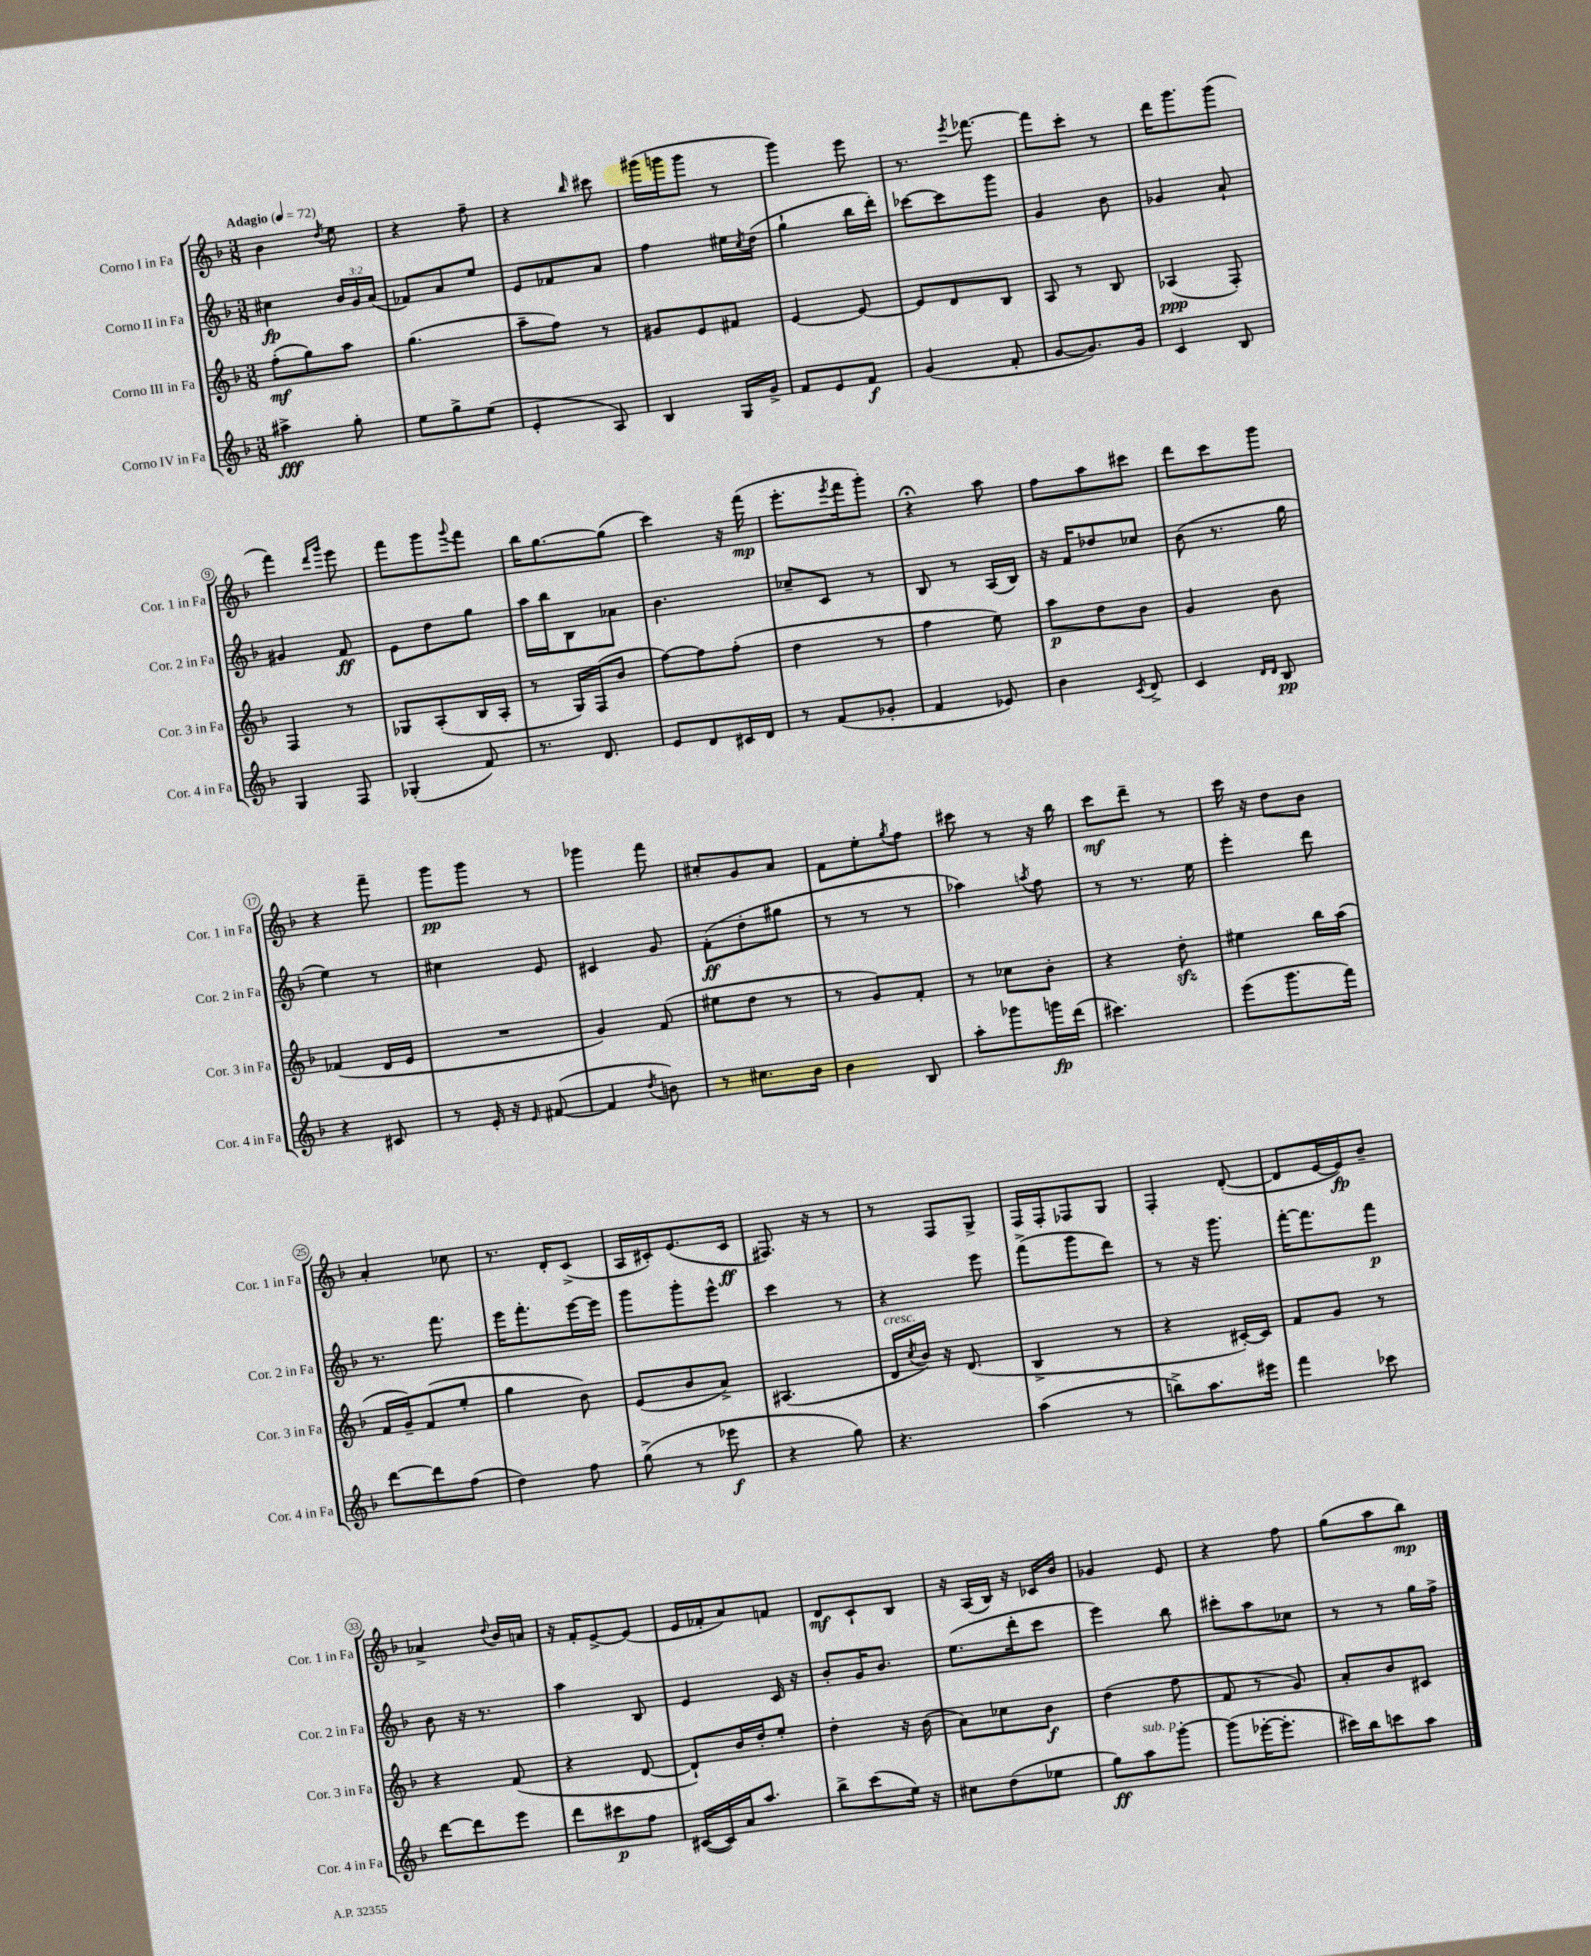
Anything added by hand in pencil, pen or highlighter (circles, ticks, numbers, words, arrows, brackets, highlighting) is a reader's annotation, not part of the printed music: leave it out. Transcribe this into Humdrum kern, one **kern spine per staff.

**kern	**dynam	**kern	**dynam	**kern	**dynam	**kern	**dynam
*part4	*part4	*part3	*part3	*part2	*part2	*part1	*part1
*staff4	*staff4	*staff3	*staff3	*staff2	*staff2	*staff1	*staff1
*I"Corno IV in Fa	*	*I"Corno III in Fa	*	*I"Corno II in Fa	*	*I"Corno I in Fa	*
*I'Cor. 4 in Fa	*	*I'Cor. 3 in Fa	*	*I'Cor. 2 in Fa	*	*I'Cor. 1 in Fa	*
*clefG2	*	*clefG2	*	*clefG2	*	*clefG2	*
*k[b-]	*	*k[b-]	*	*k[b-]	*	*k[b-]	*
*M3/8	*	*M3/8	*	*M3/8	*	*M3/8	*
*MM72	*	*MM72	*	*MM72	*	*MM72	*
=1	=1	=1	=1	=1	=1	=1	=1
!	!	!	!	!	!	!LO:TX:a:B:t=Adagio	!
4aa#X^\	fff	(8ff'\L	mf	4cc#X\	fp	4b-\	.
.	.	8gg\)	.	.	.	.	.
.	.	.	.	.	.	8qdd/	.
8gg'\	.	8aa\J	.	24b-/LL	.	8ee\	.
.	.	.	.	24g/	.	.	.
.	.	.	.	(24a/JJ	.	.	.
=2	=2	=2	=2	=2	=2	=2	=2
8ee\L	.	(4.gg\	.	8f-X/L)	.	4r	.
8gg^\	.	.	.	8a/	.	.	.
(8ee\J	.	.	.	8ee/J	.	8ff~\	.
=3	=3	=3	=3	=3	=3	=3	=3
4e'/	.	8aa~\L	.	8e/L	.	4r	.
.	.	8ff\J)	.	8f-X/	.	.	.
.	.	.	.	.	.	16qqbb-/	.
8A/)	.	8r	.	8a/J	.	8ccc#X\	.
=4	=4	=4	=4	=4	=4	=4	=4
4B-/	.	8g#X/L	.	4ff\	.	(16ggg#X\LL	.
.	.	.	.	.	.	16gggn\J	.
.	.	8e/	.	.	.	8ggg\J	.
16G/LL	.	8f#X/J	.	16ee#X\LL	.	8r	.
.	.	.	.	8qcc/	.	.	.
16g^/JJ	.	.	.	(16dd\JJ	.	.	.
=5	=5	=5	=5	=5	=5	=5	=5
8f/L	.	[4e/	.	4gg`\	.	4ggg\)	.
8e/	.	.	.	.	.	.	.
8f/J	f	8e/_	.	16bb-\LL	.	8eee\	.
.	.	.	.	16ddd'\JJ)	.	.	.
=6	=6	=6	=6	=6	=6	=6	=6
(4g/	.	8e/L]	.	[8ccc-X\L	.	8.r	.
.	.	8d/	.	8ccc-\]	.	.	.
.	.	.	.	.	.	8qeee/	.
.	.	.	.	.	.	[8.fff-X\	.
8f'/	.	8B-/J	.	8ggg\J	.	.	.
=7	=7	=7	=7	=7	=7	=7	=7
[8g/L	.	8A/	.	4g/	.	8fff-\L]	.
8.g/])	.	8r	.	.	.	8ccc'\J	.
.	.	8B-/	.	8b-\	.	8r	.
16g/Jk	.	.	.	.	.	.	.
=8	=8	=8	=8	=8	=8	=8	=8
4c/	.	(4A-X/	ppp	4g-X/	.	16ddd\KL	.
.	.	.	.	.	.	8.ggg\	.
8B-/	.	8F'/)	.	8a`/	.	(8ggg\J	.
!!LO:LB:g=z
=9	=9	=9	=9	=9	=9	=9	=9
4G/	.	4F/	.	4g#X/	.	4fff\)	.
.	.	.	.	.	.	16qqddd/LL	.
.	.	.	.	.	.	16qqggg/JJ	.
8F/	.	8r	.	8f/	ff	8eee\	.
=10	=10	=10	=10	=10	=10	=10	=10
(4G-X'/	.	8G-X/L	.	8e\L	.	8fff\L	.
.	.	(8A'/	.	8dd\	.	8ggg\	.
.	.	.	.	.	.	8qqggg/	.
8f/)	.	16B-/L	.	8gg\J	.	8fff\J	.
.	.	16A'/JJ	.	.	.	.	.
=11	=11	=11	=11	=11	=11	=11	=11
8.r	.	8r	.	16aa\LL	.	16bb-\KL	.
.	.	.	.	16bb-\J	.	[8.gg\	.
.	.	16G/LL)	.	8B-\	.	.	.
8.d/	.	(16F/J	.	.	.	.	.
.	.	8b-/J	.	8a-X\J	.	(8gg\J]	.
=12	=12	=12	=12	=12	=12	=12	=12
8e/L	.	[8ff\L)	.	4.b-\	.	4ccc\)	.
8d/	.	8ff\]	.	.	.	.	.
16c#X/L	.	(8ff'\J	.	.	.	16r	.
16d/JJ	.	.	.	.	.	(16fff\	mp
=13	=13	=13	=13	=13	=13	=13	=13
8r	.	4dd\	.	8cc-X~/L	.	8.eee'\L	.
(8f/L	.	.	.	8c/J	.	.	.
.	.	.	.	.	.	8qeee/	.
.	.	.	.	.	.	16fff\k	.
8g-X'/J	.	8r	.	8r	.	8ggg'\J)	.
=14	=14	=14	=14	=14	=14	=14	=14
4f/	.	4ff\	.	8B-/	.	4r;<	.
.	.	.	.	8r	.	.	.
8e-X/)	.	8ee\)	.	(16A/LL	.	8aa\	.
.	.	.	.	16B-/JJ)	.	.	.
=15	=15	=15	=15	=15	=15	=15	=15
4b-\	.	8aa\L	p	16r	.	8ff\L	.
.	.	.	.	16f/KL	.	.	.
.	.	8dd\	.	8dd-X/	.	8aa\	.
8qc/	.	.	.	.	.	.	.
8d^/	.	8b-\J	.	8cc-X/J	.	8ccc#X\J	.
=16	=16	=16	=16	=16	=16	=16	=16
4c/	.	4g/	.	(8b-\	.	8ddd\L	.
.	.	.	.	8.r	.	8ccc\	.
16qqd/LL	.	.	.	.	.	.	.
16qqd/JJ	.	.	.	.	.	.	.
8B-/	pp	8b-\	.	.	.	8ggg\J	.
.	.	.	.	16gg\	.	.	.
!!LO:LB:g=z
=17	=17	=17	=17	=17	=17	=17	=17
4r	.	(4f-X/	.	4ee\)	.	4r	.
8c#X/	.	16d/LL	.	8r	.	8fff~\	.
.	.	16e/JJ	.	.	.	.	.
=18	=18	=18	=18	=18	=18	=18	=18
8r	.	4.r	.	4cc#X\	.	8ggg\L	pp
16e'/	.	.	.	.	.	8ggg\J	.
16r	.	.	.	.	.	.	.
16qqe/	.	.	.	.	.	.	.
([8f#X/	.	.	.	8e/	.	8r	.
=19	=19	=19	=19	=19	=19	=19	=19
4f#/]	.	4g/)	.	4c#X/	.	4ggg-X\	.
8qdd/	.	.	.	.	.	.	.
8bn\)	.	(8f/	.	8g/	.	8fff\	.
=20	=20	=20	=20	=20	=20	=20	=20
8r	.	8ee#X\L	.	(8f'\L	ff	8cc#X'/L	.
8.cc#X\L	.	8dd\J	.	8dd'\	.	8g/	.
.	.	8r	.	8gg#X\J	.	8a/J	.
16b-\Jk	.	.	.	.	.	.	.
=21	=21	=21	=21	=21	=21	=21	=21
4b-\	.	8r	.	8r	.	8f\L	.
.	.	8g/L)	.	8r	.	8ee'\	.
.	.	.	.	.	.	8qgg/	.
8B-/	.	8f'/J	.	8r	.	8ff\J	.
=22	=22	=22	=22	=22	=22	=22	=22
8aa'\L	.	8r	.	4aa-X\)	.	8ccc#X\	.
8ggg-X\	.	8cc-X\L	.	.	.	8r	.
.	.	.	.	8qaan/	.	.	.
16gggn\L	fp	8b-'\J	.	8ff\	.	16r	.
(16ddd\JJ	.	.	.	.	.	16bb-\	.
=23	=23	=23	=23	=23	=23	=23	=23
4.ccc#X\)	.	4r	.	8r	.	8ccc\L	mf
.	.	.	.	8.r	.	8ddd~\J	.
.	.	8ddzz'\	.	.	.	8r	.
.	.	.	.	16ee\	.	.	.
=24	=24	=24	=24	=24	=24	=24	=24
(8eee\L	.	4ee#X\	.	4eee'\	.	16ccc\	.
.	.	.	.	.	.	16r	.
8.ggg\	.	.	.	.	.	8dd\L	.
.	.	16bb-\LL	.	8ddd\	.	8b-\J	.
16fff\Jk)	.	(16aa\JJ	.	.	.	.	.
!!LO:LB:g=z
=25	=25	=25	=25	=25	=25	=25	=25
[8ddd\L	.	16f/LL	.	8.r	.	4a'/	.
.	.	16g~/J)	.	.	.	.	.
8ddd\]	.	(8f/	.	.	.	.	.
.	.	.	.	8.fff\	.	.	.
(8ff\J	.	8ee'/J	.	.	.	8cc-X\	.
=26	=26	=26	=26	=26	=26	=26	=26
4dd\)	.	4gg\	.	16eee\KL	.	8.r	.
.	.	.	.	8.fff'\	.	.	.
.	.	.	.	.	.	16d'/KL	.
8ff\	.	8b-\)	.	[16eee\L	.	(8c^/J	.
.	.	.	.	16eee\JJ]	.	.	.
=27	=27	=27	=27	=27	=27	=27	=27
(8gg^\	.	(8e/L	.	8ggg\L	.	16A/LL	.
.	.	.	.	.	.	16c#X'/J)	.
8r	.	8b-/	.	8ggg'\	.	(8.e/	.
8eee-X\	f	8a^/J)	.	8eee^^\J	.	.	.
.	.	.	.	.	.	16c#/Jk	ff
=28	=28	=28	=28	=28	=28	=28	=28
4r	.	(4.A#X/	.	4ccc\	.	8.F#X/)	.
.	.	.	.	.	.	16r	.
8gg\)	.	.	.	8r	.	8r	.
=29	=29	=29	=29	=29	=29	=29	=29
!	!	!LO:TX:a:i:t=cresc.	!	!	!	!	!
4.r	.	16d/LL	.	4r	.	8r	.
.	.	8qcc/	.	.	.	.	.
.	.	16b-/JJ)	.	.	.	.	.
.	.	16r	.	.	.	8F/L	.
.	.	(8.d/	.	.	.	.	.
.	.	.	.	8eee\	.	8G^/J	.
=30	=30	=30	=30	=30	=30	=30	=30
(4aa\	.	4B-^/	.	(8fff^\L	.	16F/LL	.
.	.	.	.	.	.	16F'/J	.
.	.	.	.	8ggg\	.	8F-X/	.
8r	.	8r	.	8ddd\J)	.	8G/J	.
=31	=31	=31	=31	=31	=31	=31	=31
8bbn^\L)	.	4r	.	8r	.	4F'/	.
8.aa\	.	.	.	16r	.	.	.
.	.	.	.	8.ggg\	.	.	.
.	.	[16c#X'/LL)	.	.	.	([8d'/	.
16eee#X\Jk	.	16c#/JJ]	.	.	.	.	.
=32	=32	=32	=32	=32	=32	=32	=32
4fff\	.	8f/L	.	[16fff'\KL	.	8d/L]	.
.	.	.	.	8.fff\]	.	.	.
.	.	8g/J	.	.	.	[16e/L	.
.	.	.	.	.	.	16e/J])	fp
8ccc-X\	.	8r	.	8fff\J	p	8b-~/J	.
!!LO:LB:g=z
=33	=33	=33	=33	=33	=33	=33	=33
[8ddd\L	.	4r	.	8b-\	.	4a-X^/	.
8ddd\]	.	.	.	16r	.	.	.
.	.	.	.	8.r	.	.	.
.	.	.	.	.	.	8qqdd/	.
8eee\J	.	(8f/	.	.	.	16b-/LL	.
.	.	.	.	.	.	16an/JJ	.
=34	=34	=34	=34	=34	=34	=34	=34
8ddd\L	.	4r	.	4aa\	.	16r	.
.	.	.	.	.	.	16f'/KL	.
8ccc#X\	p	.	.	.	.	[8e^/	.
8ff\J	.	[8d/	.	8B-/	.	(8e/J]	.
=35	=35	=35	=35	=35	=35	=35	=35
([16c#X/LL	.	8d`/L])	.	4e/	.	16e/LL	.
16c#/])	.	.	.	.	.	16f-X'/J	.
16a/J	.	16b-/L	.	.	.	8a/)	.
8.aa/J	.	16dd'/J	.	.	.	.	.
.	.	8ee'/J	.	16c/	.	8fn/J	.
.	.	.	.	16r	.	.	.
=36	=36	=36	=36	=36	=36	=36	=36
8bb-^\L	.	4dd'\	.	8b-'/L	.	8d/L	mf
(8ccc\	.	.	.	16g/K	.	8c`/	.
.	.	.	.	8.b-/J	.	.	.
16ee\Jk)	.	16r	.	.	.	8B-/J	.
16r	.	(16b-\	.	.	.	.	.
=37	=37	=37	=37	=37	=37	=37	=37
8cc#X\L	.	8a\L)	.	(8.ee\L	.	16r	.
.	.	.	.	.	.	(16A/LL	.
(8dd\	.	8cc-X\	.	.	.	16B-/JJ)	.
.	.	.	.	16ddd'\k	.	16r	.
8ee-X\J	.	8b-\J	f	8ccc\J	.	16c-X/LL	.
.	.	.	.	.	.	16b-/JJ	.
=38	=38	=38	=38	=38	=38	=38	=38
8gg\L)	ff	(4dd\	.	4eee\)	.	4g-X/	.
!LO:TX:a:i:t=sub. p	!	!	!	!	!	!	!
8aa\	.	.	.	.	.	.	.
[8ggg'\J	.	8ff\	.	8bb-\	.	8e/	.
=39	=39	=39	=39	=39	=39	=39	=39
(8ggg\L]	.	8f/	.	8ccc#X'\L	.	4r	.
[16eee-X'\K	.	8r	.	8aa\	.	.	.
8.eee-'\J]	.	.	.	.	.	.	.
.	.	8g/)	.	8cc-X\J	.	8ff\	.
=40	=40	=40	=40	=40	=40	=40	=40
16ccc#X\LL)	.	8a'/L	.	8r	.	(8gg\L	.
16bb-\J	.	.	.	.	.	.	.
8cccn\	.	8b-/	.	8r	.	8aa\	.
8aa\J	.	8c#X/J	.	16gg\LL	.	8bb-\J)	mp
.	.	.	.	16ff^\JJ	.	.	.
==	==	==	==	==	==	==	==
*-	*-	*-	*-	*-	*-	*-	*-
